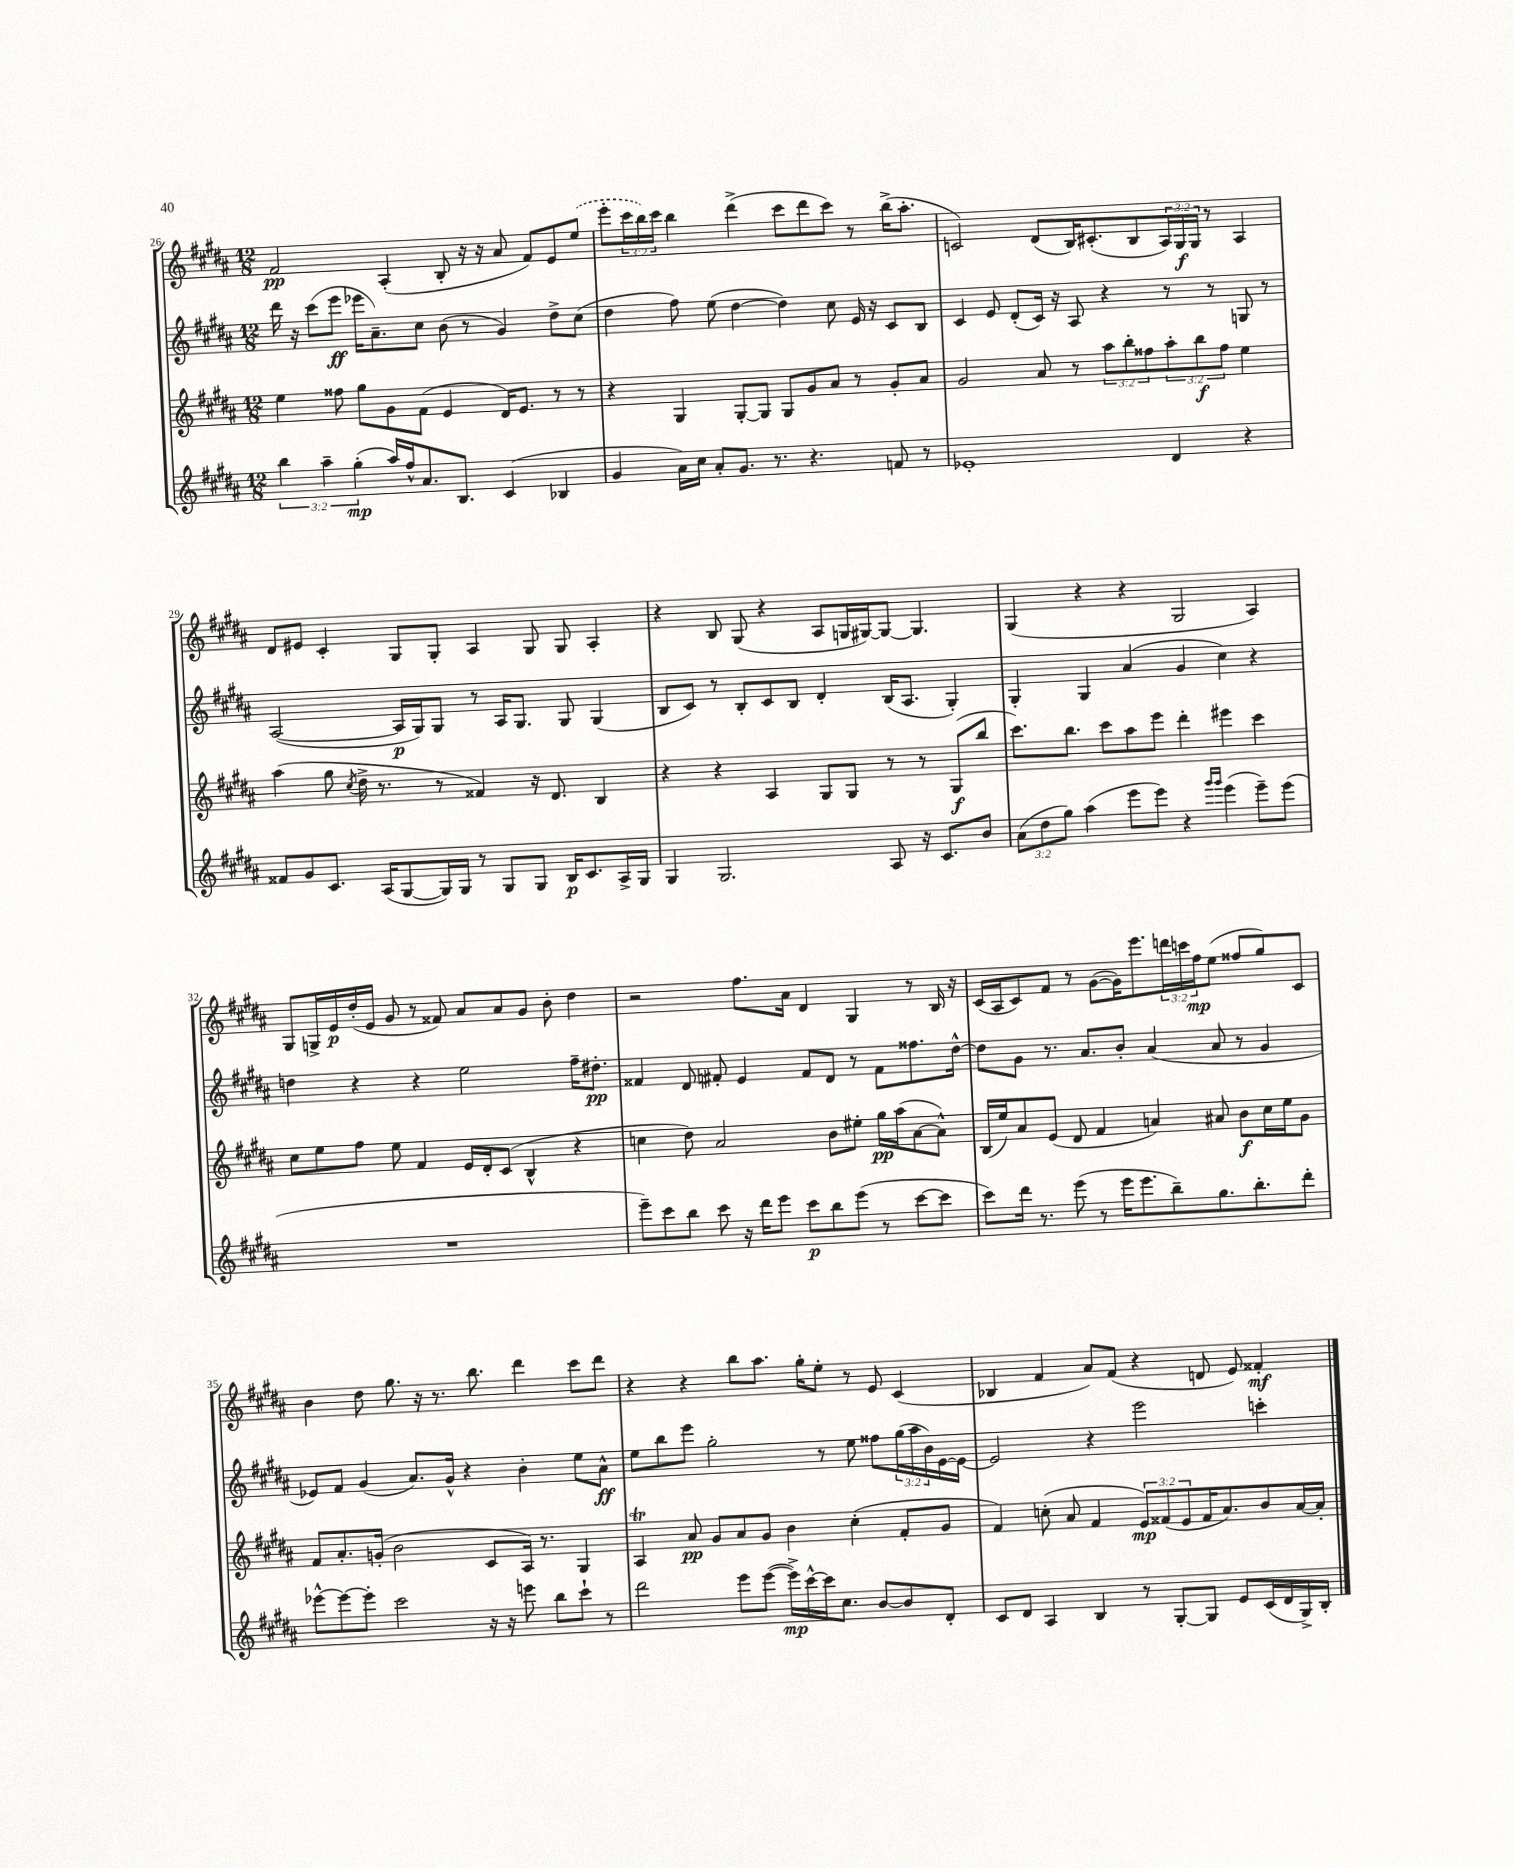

**kern	**kern	**kern	**kern
*staff4	*staff3	*staff2	*staff1
*clefG2	*clefG2	*clefG2	*clefG2
*k[f#c#g#d#a#]	*k[f#c#g#d#a#]	*k[f#c#g#d#a#]	*k[f#c#g#d#a#]
*M12/8	*M12/8	*M12/8	*M12/8
6bb\	4ee\	16ddd#\	2f#/
.	.	16r	.
.	.	(8ccc#\L	.
6aa#~\	.	.	.
.	8ff##\	8eee\J	.
(6gg#'\	.	.	.
.	8gg#\L	16eee-\LK	.
.	.	8.a#~\)	.
16aa#/LL)	8g#\	.	(4A#'/
16ff#^^/J	.	.	.
8.a#/	(8f#\J	8cc#\J	.
.	4e/	(8b\	8B'/
8.B/J	.	.	.
.	.	8r	16r
.	.	.	16r
(4c#/	16d#/LK)	4g#/)	8a#/
.	8.e/J	.	.
.	.	.	8f#/L)
4B-/	8r	8dd#^\L	8e/
.	8r	(8cc#\J	(8ee/J
=	=	=	=
4g#/	4r	4dd#\	8eee'\L
.	.	.	24ccc#\L
.	.	.	24bb\)
.	.	.	24ccc#\JJ
16a#\LL)	4G#/	8ff#\)	4bb\
16cc#\JJ	.	.	.
8a#'/L	.	(8ee\	.
8.g#/J	[8G#'/L	[4dd#\	(4ddd#^\
.	8G#/]J	.	.
8.r	.	.	.
.	8G#/L	4dd#\])	8ccc#\L
4.r	8g#/	.	8ddd#\
.	8a#/J	8cc#\	8ccc#\J)
.	8r	16e/	8r
.	.	16r	.
8f/	8g#'/L	8c#/L	(16bb^\LK
.	.	.	8.aa#'\J
8r	8a#/J	8B/J	.
=	=	=	=
1e-'	2g#/	4c#/	2c/)
.	.	8e/	.
.	.	(8d#'/L	.
.	8a#/	16c#/Jk)	(8d#/L
.	.	16r	.
.	8r	8A#/	16B/K)
.	.	.	(8.c#'/
.	12aa#\L	4r	.
.	12bb'\	.	.
.	.	.	8B/
.	12ff##\	.	.
4d#/	12aa#'\	8r	24A#/L)
.	.	.	24G#/
.	12bb\	.	24G#/JJ
.	.	8r	8r
.	12ff##\J	.	.
4r	4ee\	8G/	4A#/
.	.	8r	.
=	=	=	=
8f##/L	(4aa#\	([2A#/	8d#/L
8g#/	.	.	8e#/J
8.c#/J	8gg#\	.	4c#'/
.	8qcc#/	.	.
.	16dd#^\	.	.
(16A#/LK	8.r	.	.
[8G#/	.	16A#/]LL	8G#/L
.	.	16G#/J)	.
16G#/]L)	8r	8G#/J	8G#'/J
16G#/JJ	.	.	.
8r	4f##/)	8r	4A#/
8G#/L	.	16A#/LK	.
.	.	8.G#/J	.
8G#/J	16r	.	8G#/
.	8.d#/	.	.
16B/LK	.	8G#/	8G#/
8.c#/	.	.	.
.	4B/	(4G#/	4A#'/
16A#^/L	.	.	.
16G#/JJ	.	.	.
=	=	=	=
4G#/	4r	8B/L	4r
.	.	8c#/J)	.
2.G#/	4r	8r	8B/
.	.	8B'/L	(8G#/
.	4A#/	8c#/	4r
.	.	8B/J	.
.	8G#/L	4d#'/	8A#/L
.	8G#/J	.	16G/L
.	.	.	[16G#/J)
8A#/	8r	(16B/LK	8G#/_J
.	.	8.A#/J	.
16r	8r	.	4.G#/]
8.c#/L	.	.	.
.	(8G#/L	4G#'/)	.
8b/J	8bb/J	.	.
=	=	=	=
(12a#\L	8.ccc#\L)	4G#'/	(4G#/
12dd#\	.	.	.
12gg#\J)	.	.	.
.	8.bb\J	.	.
(4aa#\	.	4G#/	4r
.	8ccc#\L	.	.
8eee\L	8aa#\	(4a#/	4r
8eee\J)	8eee\J	.	.
4r	4ddd#'\	4g#/	2G#/
16qqggg#/LL	.	.	.
16qqggg#/JJ	.	.	.
(4eee\	4eee#\	4cc#\)	.
8eee~\L)	4ccc#\	4r	4A#/)
(8eee\J	.	.	.
=	=	=	=
1.r	8cc#\L	4dd\	8G#/L
.	8ee\	.	16G^/L
.	.	.	16e/
.	8ff#\J	4r	(16dd#'/
.	.	.	16e/JJ
.	8ee\	.	8g#/
.	4f#/	4r	8r
.	.	.	8f##/)
.	16e/LL	2ee\	8a#/L
.	16d#'/J	.	.
.	(8c#/J	.	8a#/
.	4B^^/	.	8g#/J
.	.	.	8b'\
.	4r	16ff#~\LK	4dd#\
.	.	8.dd#'\J	.
=	=	=	=
8eee~\L)	4cc\	4f##/	2r
8ccc#\	.	.	.
8bb\J	8dd#\)	8d#/	.
8ccc#\	2a#/	8f#'/	.
16r	.	4e/	8.ff#\L
16ddd#\LK	.	.	.
8eee\J	.	.	.
.	.	.	16a#\Jk
8ccc#\L	.	8f#/L	4d#/
8bb\	8b\L	8d#/J	.
(8eee\J	8ee#'\J	8r	4G#/
8r	16gg#\LL	8f#\L	.
.	(16aa#\J	.	.
[8ccc#\L	[8a#\	8.ff##\	8r
8ccc#\]J	8a#^^\]J)	.	16B/
.	.	[16dd#^^\Jk	16r
=	=	=	=
8ccc#\L)	(16B/LL	8dd#\]L	(16c#/LL
.	16ee/J)	.	16A#/J
16ddd#\Jk	8a#/	8g#\J	8c#/)
8.r	.	.	.
.	(8e/J	8.r	8f#/J
(8eee\	8d#/	.	8r
.	.	8.a#/L	.
8r	4f#/	.	([8g#\L
16eee\LK	.	8b'/J	16g#\]K)
8.eee\	.	.	8.eee\
.	4a/)	(4a#/	.
8bb~\)	.	.	24ddd\L
.	.	.	24ccc\
.	.	.	24ff#\J
8.gg#\	8a#/	8a#/	(8ee\J
.	8b\L	8r	8ff##/L
8.bb'\	.	.	.
.	16cc#\L	4g#/	8gg#/)
.	16ee\J	.	.
8ddd#'\J	8g#\J	.	8c#/J
=	=	=	=
[8eee-^^\L	8f#/L	8e-/L)	4b\
8eee-\_	8.a#'/	8f#/J	.
8eee-'\]J	.	(4g#/	8dd#\
.	(16g'/Jk	.	.
2ccc#\	2b\	.	8.gg#\
.	.	8.a#/L)	.
.	.	.	16r
.	.	.	8.r
.	.	16g#^^/Jk	.
.	.	4r	.
.	.	.	8.bb\
16r	8c#/L	.	.
16r	.	.	.
8eee\	16A#/Jk)	4b'\	4ddd#\
.	8.r	.	.
8bb\L	.	.	.
8ccc#`\J	4G#/	8ee\L	8ccc#\L
8r	.	8a#^^\J	8ddd#\J
=	=	=	=
2ddd#\	4A#/	8ee\L	4r
.	.	8bb\	.
.	8a#/	8eee\J	4r
.	8g#/L	2gg#'\	.
8eee\L	8a#/	.	8bb\L
([8eee\J	8g#/J	.	8.aa#\J
16eee^\]LL)	4b\	.	.
[16ccc#^^\	.	.	16gg#'\LK
16ccc#\]J	.	8r	8ee'\J
8.cc#\J	.	.	.
.	(4cc#'\	8ee\	8r
[8b/L	.	8ff##\L	8e/
8b/]	8f#'/L	(24gg#\L	(4c#/
.	.	24aa#\	.
.	.	24b\)	.
8d#'/J	8g#/J	[16e\	.
.	.	16e\_JJ	.
=	=	=	=
8c#/L	4f#/)	2e/]	4B-/
8d#/J	.	.	.
4A#/	(8cc'\	.	4f#/
.	8a#/	.	.
4B/	4f#/	4r	8a#/L)
.	.	.	(8f#/J
8r	12e/L)	2eee\	4r
.	(12f##/	.	.
[8G#'/L	.	.	.
.	12e/	.	.
8G#/]J	16f##/K	.	8d/
.	8.a#/)	.	.
8e/L	.	.	8e/)
(16c#/L	8b/	4ccc'\	4f##'/
16d#/	.	.	.
16G#^/)	[16a#/L	.	.
16B'/JJ	16a#'/]JJ	.	.
==	==	==	==
*-	*-	*-	*-
